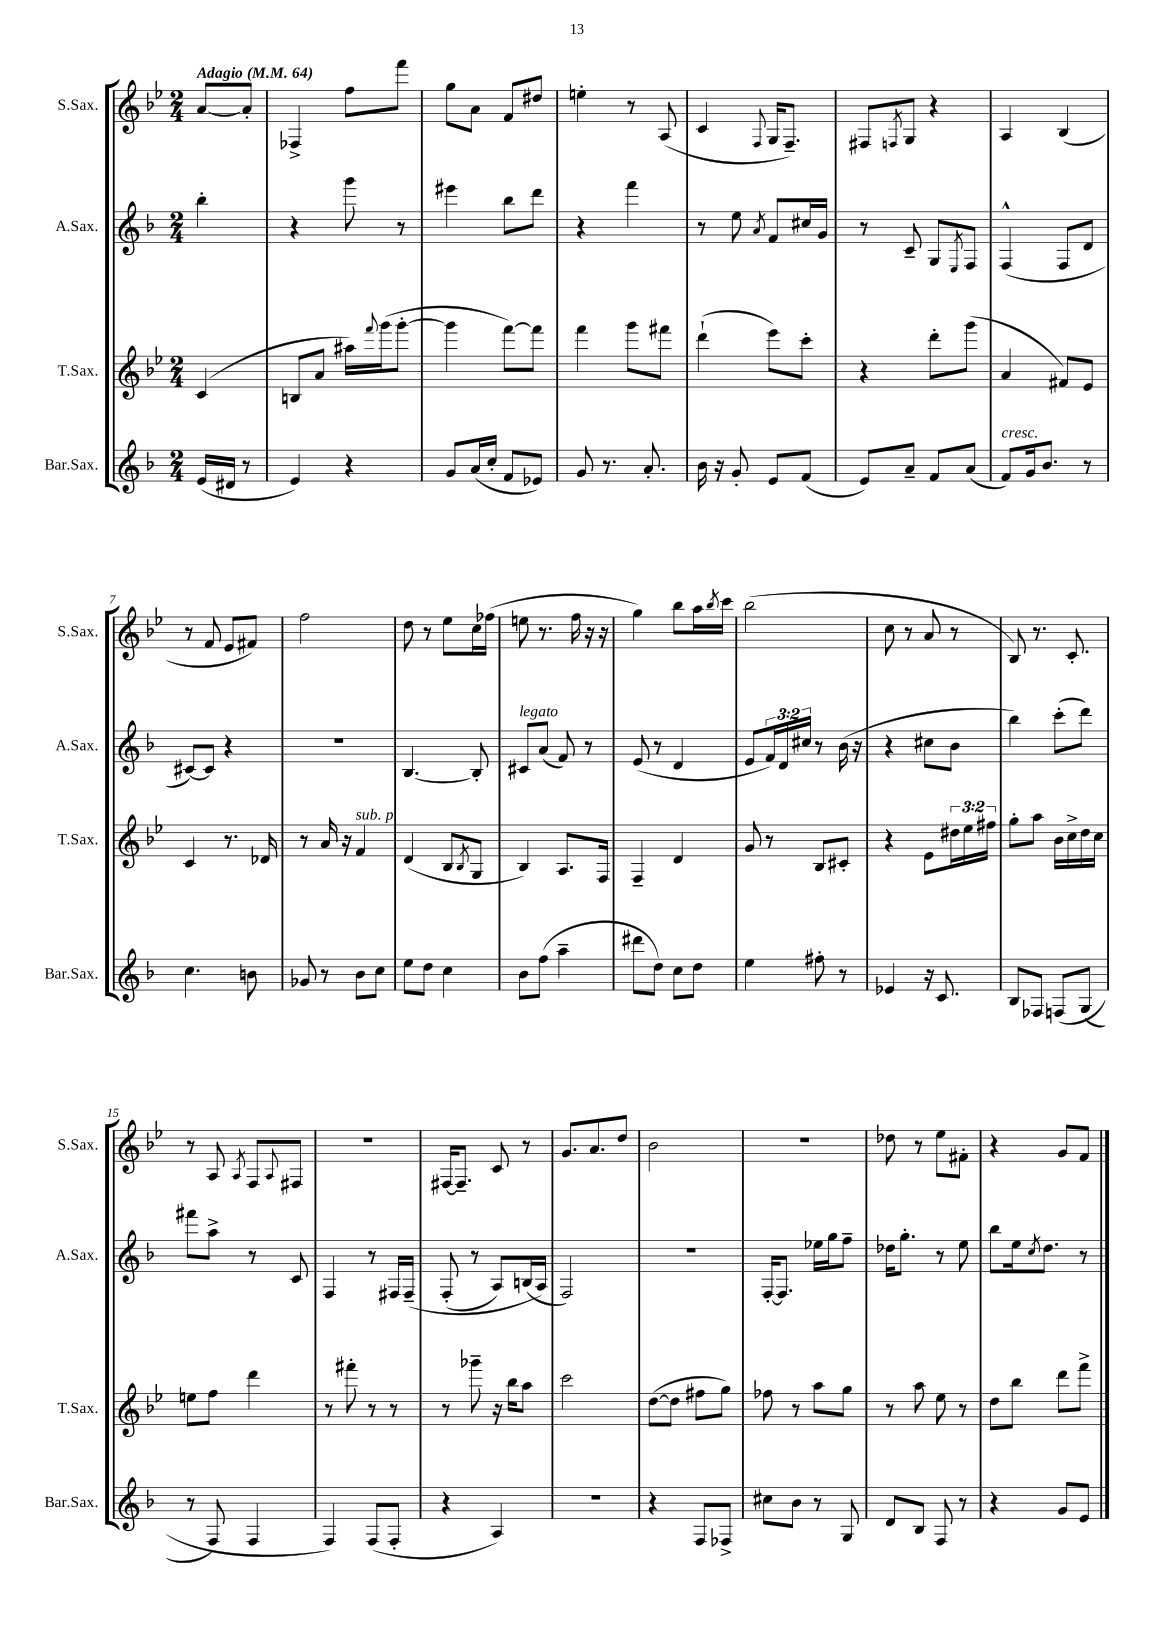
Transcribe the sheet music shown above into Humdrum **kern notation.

**kern	**kern	**kern	**kern
*staff4	*staff3	*staff2	*staff1
*clefG2	*clefG2	*clefG2	*clefG2
*k[b-]	*k[b-e-]	*k[b-]	*k[b-e-]
*M2/4	*M2/4	*M2/4	*M2/4
*MM64	*MM64	*MM64	*MM64
(16e	(4c	4bb-'	[8a
16d#	.	.	.
8r	.	.	8a']
=	=	=	=
4e)	8B	4r	4F-^
.	8a	.	.
4r	16aa#)	8ggg	8ff
.	8qqfff	.	.
.	(16ggg	.	.
.	[8ggg'	8r	8fff
=	=	=	=
8g	4ggg]	4eee#	8gg
(16a	.	.	8a
16cc'	.	.	.
8f	[8fff)	8bb-	8f
8e-)	8fff]	8ddd	8dd#
=	=	=	=
8g	4fff	4r	4ee'
8.r	.	.	.
.	8ggg	4fff	8r
8.a'	.	.	.
.	8fff#	.	(8A
=	=	=	=
16b-	(4ddd`	8r	4c
16r	.	.	.
8g'	.	8ee	.
.	.	8qa	8qqF
8e	8eee-)	8f	16G
.	.	.	8.F~)
(8f	8ccc'	16cc#	.
.	.	16g	.
=	=	=	=
8e)	4r	8r	8F#
.	.	.	8qF
8a~	.	8c~	8G
8f	8ddd'	8G	4r
.	.	8qE	.
(8a	(8ggg	8F	.
=	=	=	=
8f)	4a	(4F^^	4A
16g	.	.	.
8.b-	.	.	.
.	8f#)	8F	(4B-
8r	8e-	8d	.
=	=	=	=
4.cc	4c	[8c#)	8r
.	.	8c#]	8f
.	8.r	4r	8e-
8b	.	.	8f#)
.	16d-	.	.
=	=	=	=
8g-	8r	2r	2ff
8r	16a	.	.
.	16r	.	.
8b-	4f	.	.
8cc	.	.	.
=	=	=	=
8ee	(4d	[4.B-	8dd
8dd	.	.	8r
4cc	8B-	.	8ee-
.	8qB-	.	.
.	8G	8B-']	16cc
.	.	.	(16ff-
=	=	=	=
8b-	4B-)	8c#	8ee
(8ff	.	(8a	8.r
4aa~	8.A	8f)	.
.	.	.	16ff
.	.	8r	16r
.	16F	.	16r
=	=	=	=
8ddd#	4F~	(8e	4gg)
8dd)	.	8r	.
8cc	4d	4d	8bb-
8dd	.	.	16aa
.	.	.	8qbb-
.	.	.	16ccc
=	=	=	=
4ee	8g	8e	(2bb-
.	8r	24f)	.
.	.	24d	.
.	.	24cc#	.
8ff#'	8B-	8r	.
8r	8c#'	(16b-	.
.	.	16r	.
=	=	=	=
4e-	4r	4r	8cc
.	.	.	8r
16r	8e-	8cc#	8a
8.c	.	.	.
.	24dd#	8b-	8r
.	24ee-	.	.
.	24ff#	.	.
=	=	=	=
8B-	8gg'	4bb-)	8B-)
8F-	8aa	.	8.r
&(8F	16b-	(8ccc'	.
.	16cc^	.	8.c'
(8G	16dd	8ddd)	.
.	16cc	.	.
=	=	=	=
8r	8ee	8fff#	8r
8F)	8ff	8aa^	8A
.	.	.	8qA
4F	4ddd	8r	8F
.	.	.	8qqA
.	.	8c	8F#
=	=	=	=
4F&)	8r	4F	2r
.	8fff#'	.	.
(8F	8r	8r	.
8F'	8r	16F#	.
.	.	&(16F#~	.
=	=	=	=
4r	8r	(8F'	[16F#
.	.	.	8.F#~]
.	8ggg-~	8r	.
4A)	16r	8A)	8c
.	16bb-	.	.
.	8aa	(16B	8r
.	.	16A&)	.
=	=	=	=
2r	2ccc	2F)	8.g
.	.	.	8.a
.	.	.	8dd
=	=	=	=
4r	([8dd	2r	2b-
.	8dd]	.	.
8F	8ff#	.	.
8F-^	8gg)	.	.
=	=	=	=
8cc#	8ff-	[16F'	2r
.	.	8.F]	.
8b-	8r	.	.
8r	8aa	16ee-	.
.	.	16gg	.
8G	8gg	8ff~	.
=	=	=	=
8d	8r	16dd-	8dd-
.	.	8.gg'	.
8B-	8aa	.	8r
8F	8ee-	8r	8ee-
8r	8r	8ee	8f#'
=	=	=	=
4r	8dd	8bb-	4r
.	8bb-	16ee	.
.	.	8qcc	.
.	.	8.dd	.
8g	8ddd	.	8g
8e	8fff^	8r	8f
==	==	==	==
*-	*-	*-	*-
